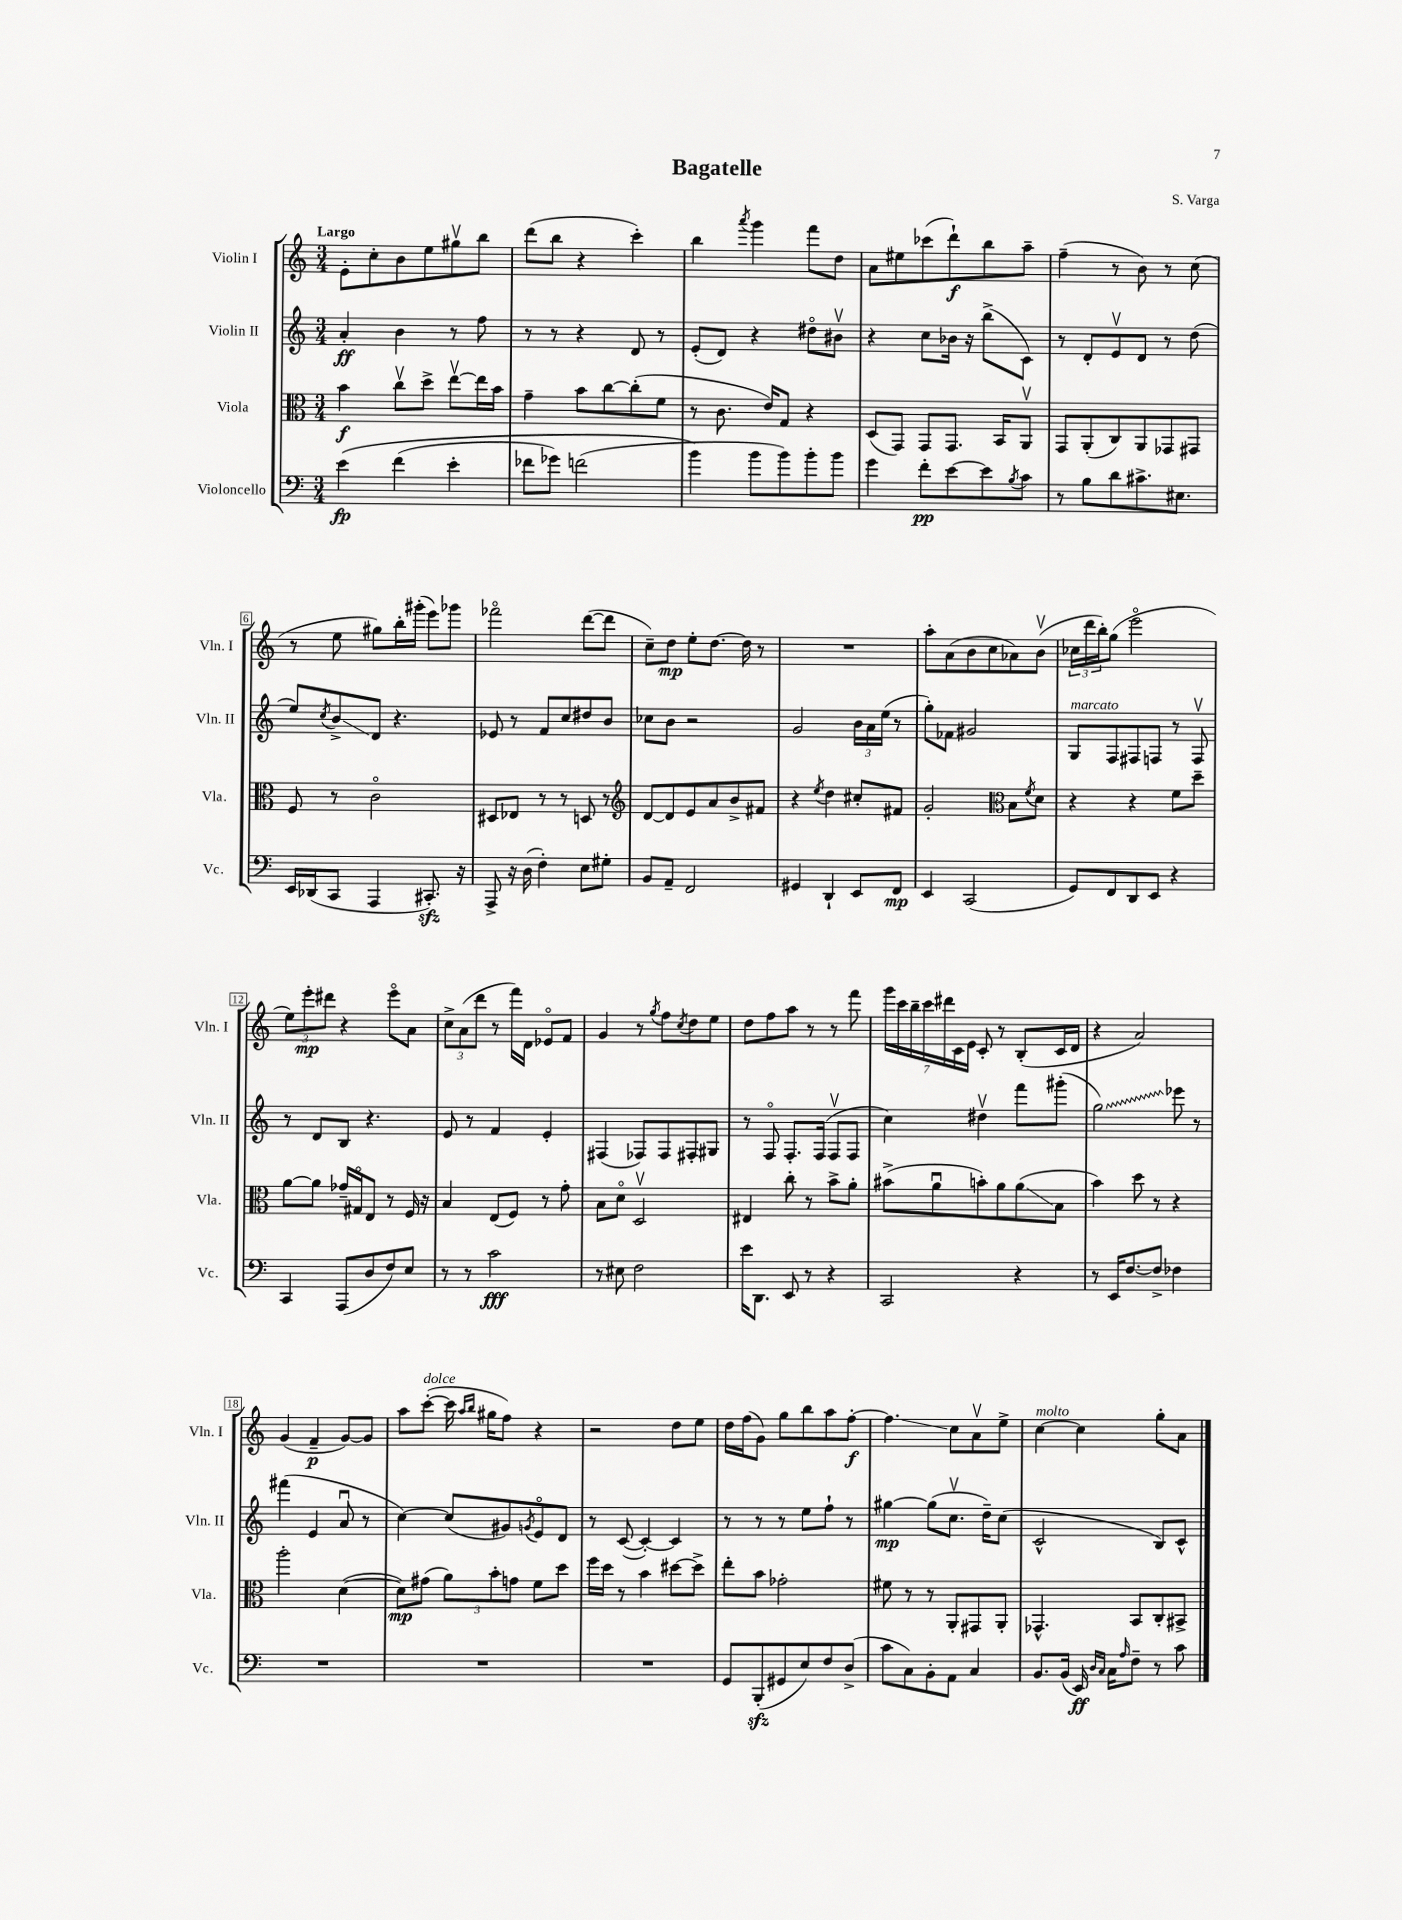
\header { title = "Bagatelle" composer = "S. Varga" }
<<
\new StaffGroup <<
\new Staff = "s0" \with { instrumentName = "Violin I" shortInstrumentName = "Vln. I" } {
    \clef treble \key c \major \numericTimeSignature \time 3/4 \tempo "Largo"
    e'8-. c''8-. b'8 e''8 gis''8\upbow b''8 |
    d'''8( b''8 r4 c'''4-.) |
    b''4 \acciaccatura { a'''8 } g'''4 f'''8 d''8 |
    a'8 eis''8 ces'''8( d'''8-!\f) b''8 a''8-- |
    f''4--( r8 b'8) r8 c''8( |
    r8 e''8 gis''8) b''16-. gis'''16-.( e'''8) ges'''8 |
    fes'''2\flageolet d'''8~( d'''8 |
    c''8--) d''8\mp e''8-. d''8.~ d''16 r8 |
    R2. |
    a''8-. a'8( b'8 c''8 aes'8) b'8\upbow( |
    \tuplet 3/2 { ces''16 d'''16 b''16-.) } g''8( e'''2\flageolet |
    \tuplet 3/2 { e''8) e'''8-.\mp dis'''8 } r4 e'''8\flageolet a'8 |
    \tuplet 3/2 { c''8-> a'8( d'''8 } r8 f'''16) d'16 ees'8\flageolet f'8 |
    g'4 r8 \acciaccatura { g''8 } f''8 \acciaccatura { c''8 } d''8 e''8 |
    d''8 f''8 a''8 r8 r8 f'''8 |
    \tuplet 7/4 { g'''16 c'''16 b''16-- c'''16 dis'''16 c'16 e'16 } c'8-. r8 b8-.( c'16 d'16 |
    r4 a'2) |
    g'4( f'4--\p g'8~) g'8 |
    a''8 c'''8~-.^\markup { \italic "dolce" }( c'''16 \grace { a''16 b''16 } gis''16 f''8) r4 |
    r2 d''8 e''8 |
    d''16 f''16( g'8) g''8 b''8 a''8 f''8~-.\f |
    f''4.\glissando c''8 a'8\upbow e''8-> |
    c''4~^\markup { \italic "molto" } c''4 g''8-. a'8 \bar "|." |
}
\new Staff = "s1" \with { instrumentName = "Violin II" shortInstrumentName = "Vln. II" } {
    \clef treble \key c \major \numericTimeSignature \time 3/4
    a'4-.\ff b'4 r8 f''8 |
    r8 r8 r4 d'8 r8 |
    e'8-.( d'8) r4 dis''8\flageolet bis'8\upbow |
    r4 c''8 bes'16 r16 b''8->( c'8) |
    r8 d'8-. e'8\upbow d'8 r8 d''8( |
    e''8) \acciaccatura { c''8 } b'8->\glissando d'8 r4. |
    ees'8 r8 f'8 c''8 dis''8 b'8 |
    ces''8 b'8 r2 |
    g'2 \tuplet 3/2 { b'16 a'16 e''16( } r8 |
    g''8-.) fes'8 gis'2 |
    g8^\markup { \italic "marcato" } f8 fis8 f8 r8 f8\upbow |
    r8 d'8 b8 r4. |
    e'8 r8 f'4 e'4-. |
    fis4( fes8) fes8 fis8-. gis8 |
    r8 f8\flageolet f8.-. f16( f8\upbow f8 |
    c''4) dis''4\upbow f'''8 gis'''8-.( |
    \once \override Glissando.style = #'zigzag g''2\glissando) ees'''8 r8 |
    fis'''4( e'4 a'8\downbow r8 |
    c''4~) c''8( gis'8) \acciaccatura { g'8 } e'8\flageolet d'8 |
    r8 c'8~( c'4~-.) c'4 |
    r8 r8 r8 e''8 f''8-! r8 |
    gis''4~\mp gis''8( c''8.\upbow d''16--) c''8( |
    c'2-^ b8) c'8-^ \bar "|." |
}
\new Staff = "s2" \with { instrumentName = "Viola" shortInstrumentName = "Vla." } {
    \clef alto \key c \major \numericTimeSignature \time 3/4
    b'4\f c''8\upbow d''8-> e''8~\upbow e''16 b'16 |
    g'4-- b'8 c''8~ c''8-.( f'8 |
    r8 c'8. e'16) g8 r4 |
    d8( g,8) g,8 g,8. b,16 a,8\upbow |
    g,8 a,8-.( c8) a,8 ges,8 gis,8 |
    f8 r8 c'2\flageolet |
    dis8 ees8 r8 r8 d8 r8 |
    \clef treble d'8~ d'8 e'8 a'8 b'8-> fis'8 |
    r4 \acciaccatura { e''8 } d''4 cis''8-. fis'8 |
    g'2-. \clef alto b8 \acciaccatura { f'8 } d'8 |
    r4 r4 f'8 d''8-- |
    a'8~ a'8 ges'16-- gis16\flageolet e8 r8 f16 r16 |
    b4 e8( f8) r8 g'8-. |
    b8 d'8\flageolet d2\upbow |
    eis4 c''8-. r8 b'8-> a'8-. |
    bis'8->( a'8\downbow b'8-.) a'8 a'8\glissando( b8 |
    b'4) d''8 r8 r4 |
    a''2-. d'4~( |
    d'8\mp) gis'8( \tuplet 3/2 { a'8) b'8-. g'8 } f'8 d''8 |
    f''16 d''16 r8 b'4 dis''8~ dis''8-> |
    e''8-. b'8 ges'2-. |
    fis'8 r8 r8 a,8-. gis,8 a,8-. |
    ges,4.-^ b,8 c8-. bis,8-> \bar "|." |
}
\new Staff = "s3" \with { instrumentName = "Violoncello" shortInstrumentName = "Vc." } {
    \clef bass \key c \major \numericTimeSignature \time 3/4
    e'4\fp\( f'4( e'4-. |
    fes'8 ges'8) f'2( |
    b'4\) b'8 b'8) b'8-. b'8 |
    g'4 f'8-.\pp e'8~ e'8 \acciaccatura { b8 } c'8 |
    r8 b8 d'8 cis'8.-> eis8. |
    e,16 des,16( c,8 a,,4 cis,8.-.\sfz) r16 |
    a,,8-> r16 d16( f4-.) e8 gis8-. |
    b,8 a,8-- f,2 |
    gis,4 d,4-! e,8 f,8\mp |
    e,4 c,2( |
    g,8) f,8 d,8 e,8 r4 |
    c,4 a,,8( d8 f8) e8 |
    r8 r8 c'2\fff |
    r8 eis8 f2 |
    e'16 d,8. e,8 r8 r4 |
    c,2 r4 |
    r8 e,16 f8.~ f8-> fes4 |
    R2. |
    R2. |
    R2. |
    g,8 b,,8-.\sfz( gis,8 e8) f8 d8->( |
    c'8 c8) b,8-. a,8 c4 |
    b,8. b,16( e,16\ff) \grace { d16 c16 } c16 \grace { a16 } f8-- r8 c'8 \bar "|." |
}
>>
>>
\layout { \context { \Score \override BarNumber.stencil = #(make-stencil-boxer 0.1 0.3 ly:text-interface::print) } }
